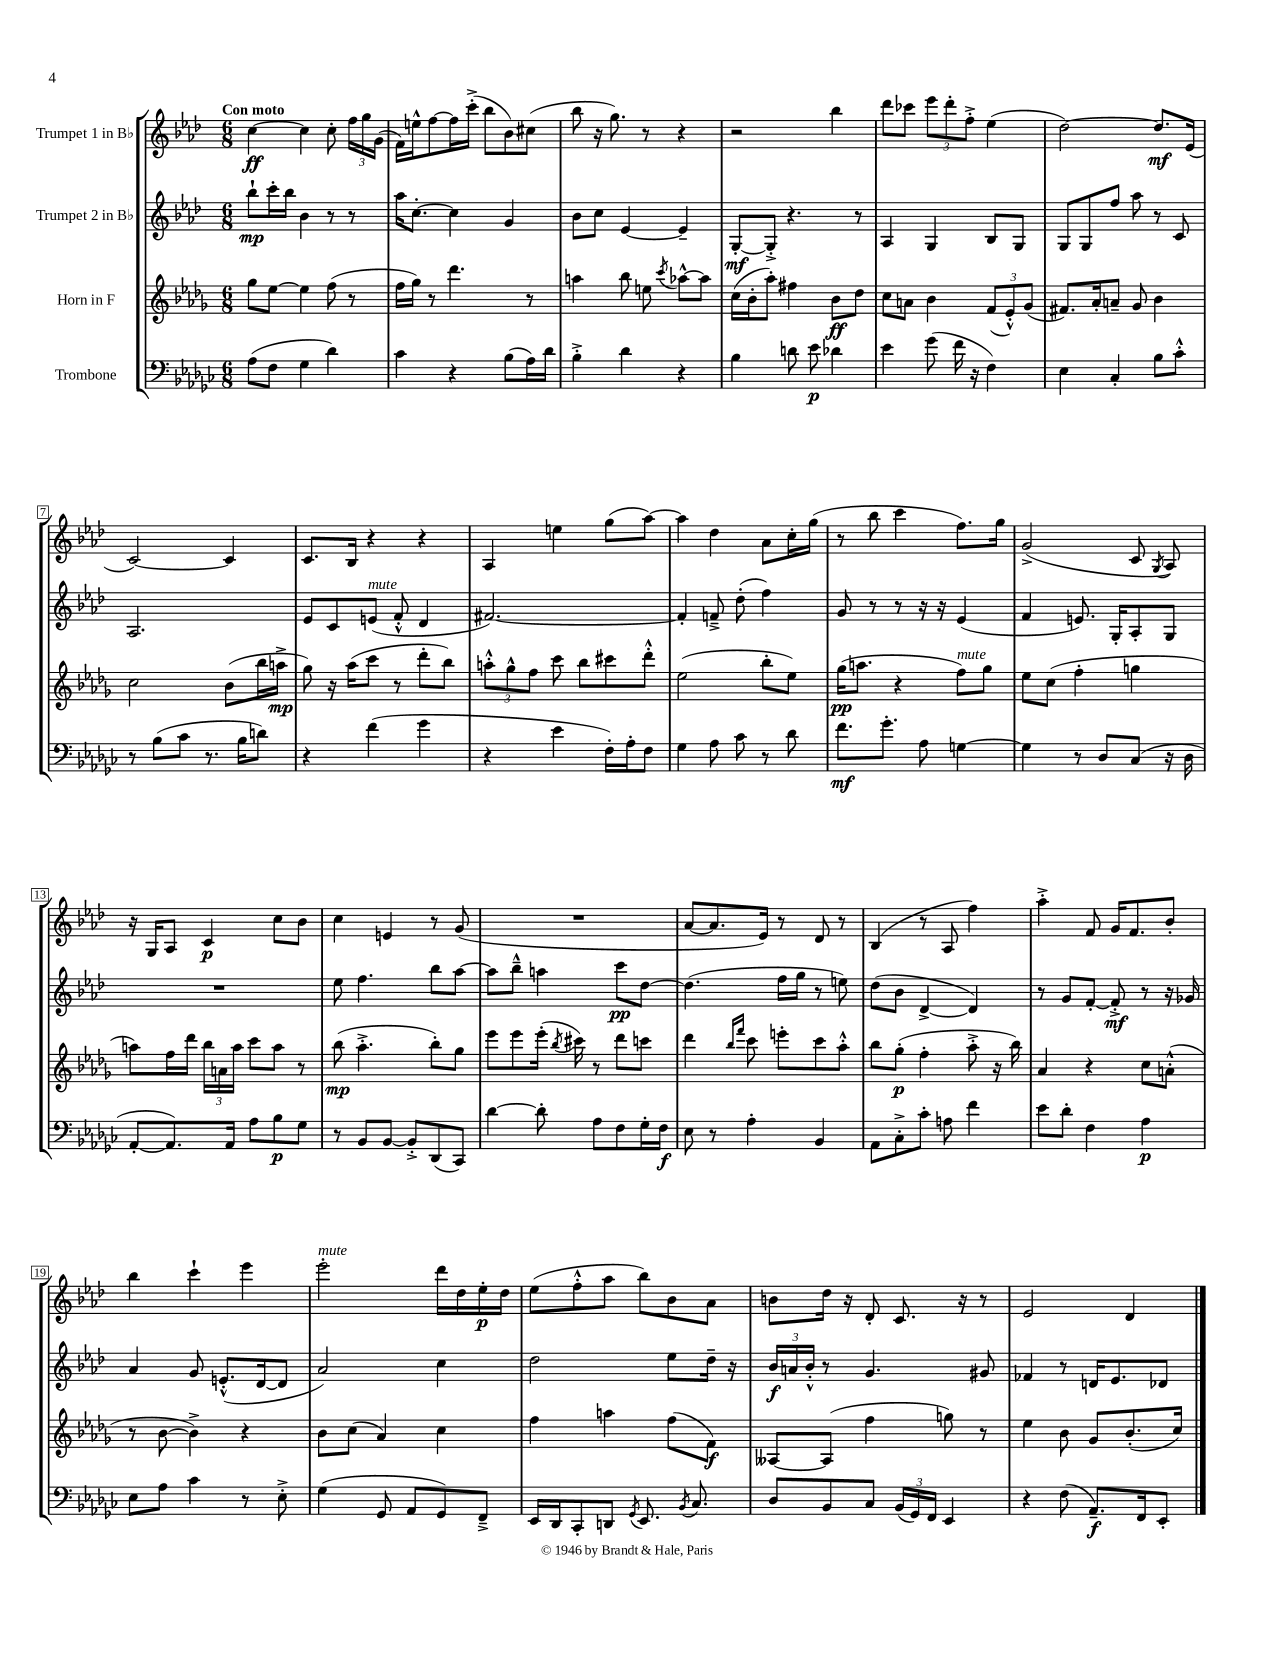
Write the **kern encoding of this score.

**kern	**kern	**kern	**kern
*staff4	*staff3	*staff2	*staff1
*clefF4	*clefG2	*clefG2	*clefG2
*k[b-e-a-d-g-c-]	*k[b-e-a-d-g-]	*k[b-e-a-d-]	*k[b-e-a-d-]
*M6/8	*M6/8	*M6/8	*M6/8
(8A-\L	8gg-\L	8bb-`\L	[4cc\
8F\J	[8ee-\J	16ccc'\L	.
.	.	16bb-\JJ	.
4G-\	4ee-\]	4b-\	4cc\]
4d-\)	(8ff\	8r	8cc'\
.	8r	8r	24ff\LL
.	.	.	24gg\
.	.	.	(24g\JJ
=	=	=	=
4c-\	16ff\LL	16aa-\LK	16f\LL)
.	16gg-\JJ)	[8.cc'\J	16ee^^\J
.	8r	.	[8ff\
4r	4.ddd-\	4cc\]	16ff\]L
.	.	.	(16ccc'^\JJ
.	.	.	8bb-\L
(8B-\L	.	4g/	8b-\)
16A-\L)	8r	.	(8cc#\J
16d-\JJ	.	.	.
=	=	=	=
4B-'^\	4aa\	8b-\L	8bb-\
.	.	8cc\J	16r
.	.	.	8.gg\)
4d-\	8bb-\	[4e-/	.
.	8ee\	.	8r
.	8qccc/	.	.
4r	[8aa-^^\L	4e-~/]	4r
.	8aa-\]J	.	.
=	=	=	=
4B-\	(16cc\LL	[8G'/L	2r
.	16b-'\J	.	.
.	8aa-'\J)	8G'^/]J	.
8d\	4ff#\	4.r	.
8e-\	.	.	.
4d-\	8b-\L	.	4bb-\
.	8dd-\J	8r	.
=	=	=	=
4e-\	8cc\L	4A-/	8ddd-\L
.	8a\J	.	8ccc-\J
(8g-\	4b-\	4G/	12eee-\L
.	.	.	12ddd-'\
16f\	.	.	.
.	.	.	12ff'^\J
16r	.	.	.
4F\)	(12f/L	8B-/L	(4ee-\
.	12e-'^^/)	.	.
.	.	8G/J	.
.	(12g-/J	.	.
=	=	=	=
4E-\	8.f#/L)	8G/L	[2dd-\)
.	.	8G/	.
.	16a-'/k	.	.
4C-'/	8a~/J	8ff/J	.
.	8g-/	8aa-\	.
8B-\L	4b-\	8r	8.dd-/]L
8c-'^^\J	.	8c/	.
.	.	.	(16e-/Jk
=	=	=	=
8r	2cc\	2.A-/	[2c/)
(8B-\L	.	.	.
8c-\J	.	.	.
8.r	.	.	.
.	(8b-\L	.	4c/]
16B-\LK	.	.	.
8d\J)	16bb-\L	.	.
.	16aa^\JJ	.	.
=	=	=	=
4r	8gg-\)	8e-/L	8.c/L
.	16r	8c/	.
.	(16aa-\LK	.	16B-/Jk
(4f\	8ccc\J	(8e/J	4r
.	8r	8f'^^/	.
4g-\	8ddd-'\L	4d-/	4r
.	8bb-\J)	.	.
=	=	=	=
4r	12aa'^^\L	[2.f#/)	4A-/
.	12gg-^^\	.	.
.	12ff\J	.	.
4e-\	8ccc\	.	4ee\
.	8bb-\L	.	.
16F'\LL)	8ccc#\	.	(8gg\L
16A-'\J	.	.	.
8F\J	8ddd-'^^\J	.	[8aa-\J)
=	=	=	=
4G-\	(2ee-\	4f#'/]	4aa-\]
8A-\	.	8f~^/	4dd-\
8c-\	.	(8dd-'\	.
8r	8bb-'\L	4ff\)	8a-\L
8d-\	8ee-\J)	.	16cc'\L
.	.	.	(16gg\JJ
=	=	=	=
8.f\L	(16gg-\LK	8g/	8r
.	8.aa\J	.	.
.	.	8r	8bb-\
8.g-'\J	.	.	.
.	4r	8r	4ccc\
8A-\	.	16r	.
.	.	16r	.
[4G\	8ff\L)	(4e-/	8.ff\L)
.	8gg-\J	.	.
.	.	.	16gg\Jk
=	=	=	=
4G\]	8ee-\L	4f/	(2g^/
.	(8cc\J	.	.
8r	4ff'\	8.e/)	.
8D-/L	.	.	.
.	.	16G'/LK	.
(8C-/J	4gg\	8A-'/	8c/
.	.	.	8qG/
16r	.	8G/J	8A-/)
16D-\	.	.	.
=	=	=	=
[8AA-'/L	8aa\L)	2.r	16r
.	.	.	16G/LK
8.AA-/])	16ff\L	.	8A-/J
.	16ddd-\JJ	.	.
.	24bb-\LL	.	4c/
.	24a\	.	.
16AA-/Jk	.	.	.
.	24aa\JJ	.	.
8A-\L	8ccc\L	.	.
8B-\	8aa\J	.	8cc\L
8G-\J	8r	.	8b-\J
=	=	=	=
8r	(8bb-\	8ee-\	4cc\
8BB-/L	4.aa-'^\	4.ff\	.
[8BB-/J	.	.	4e/
8BB-'^/]L	.	.	.
(8DD-/	8bb-'\L)	8bb-\L	8r
8CC-/J)	8gg-\J	[8aa-\J	(8g/
=	=	=	=
[4d-\	8eee-\L	8aa-\]L	2.r
.	8eee-\	8bb-~^^\J	.
8d-'\]	(16eee-'\Jk	4aa\	.
.	8qbb-/	.	.
.	16ccc#\)	.	.
8A-\L	8r	.	.
8F\	8ddd-\L	8ccc\L	.
16G-'\L	8ccc\J	[8dd-\J	.
16F\JJ	.	.	.
=	=	=	=
8E-\	4ddd-\	(4.dd-\]	[8a-/L
8r	.	.	8.a-/]
.	16qqbb-/LL	.	.
.	16qqfff/JJ	.	.
4A-'\	8ccc\	.	.
.	.	.	16e-/Jk)
.	8eee'\L	16ff\LL	8r
.	.	16gg\JJ	.
4BB-/	8ccc\	8r	8d-/
.	8aa-'^^\J	8ee\)	8r
=	=	=	=
8AA-\L	8bb-\L	(8dd-\L	(4B-/
8C-'^\	(8gg-'\J	8b-\J	.
8c-'\J	4ff'\	[4d-^/	8r
8A\	.	.	8A-/
4f\	8aa-'^\	4d-/])	4ff\)
.	16r	.	.
.	16bb-\)	.	.
=	=	=	=
8e-\L	4a-/	8r	4aa-'^\
8d-'\J	.	8g/L	.
4F\	4r	[8f'/J	8f/
.	.	8f'^/]	16g/LK
.	.	.	8.f/
4A-\	8cc\L	8r	.
.	(8a'^^\J	16r	8b-'/J
.	.	16g-/	.
=	=	=	=
8E-\L	8r	4a-/	4bb-\
8A-\J	[8b-\	.	.
4c-\	4b-^\])	8g/	4ccc`\
.	.	(8.e'^^/L	.
8r	4r	.	4eee-\
.	.	[16d-/k	.
8E-'^\	.	8d-/]J	.
=	=	=	=
(4G-\	8b-\L	2a-/)	2eee-'\
.	(8cc\J	.	.
8GG-/	4a-/)	.	.
8AA-/L	.	.	.
8GG-/)	4cc\	4cc\	16ddd-\LL
.	.	.	16dd-\
8FF~^/J	.	.	16ee-'\
.	.	.	16dd-\JJ
=	=	=	=
16EE-/LL	4ff\	2dd-\	(8ee-\L
16DD-/J	.	.	.
8CC-'/	.	.	8ff'^^\
8DD/J	4aa\	.	8aa-\J
8qGG-/	.	.	.
8.EE-/	.	.	8bb-\L)
.	(8ff\L	8ee-\L	8b-\
8qBB-/	.	.	.
8.C-/	.	.	.
.	8f\J)	16dd-~\Jk	8a-\J
.	.	16r	.
=	=	=	=
8D-/L	[8A--/L	24b-/LL	8b\L
.	.	24a/	.
.	.	24b-'^^/JJ	.
8BB-/	(8A--/]J	8r	16dd-\Jk
.	.	.	16r
8C-/J	4ff\	4.g/	8d-'/
(24BB-/LL	.	.	8.c/
24GG-/)	.	.	.
24FF/JJ	.	.	.
4EE-/	8gg\)	.	.
.	.	.	16r
.	8r	8g#/	8r
=	=	=	=
4r	4ee-\	4f-/	2e-/
(8F\	8b-\	8r	.
8.AA-~/L)	8g-/L	16d/LK	.
.	.	8.e-/	.
.	(8.b-'/	.	4d-/
16FF/k	.	.	.
8EE-'/J	.	8d-/J	.
.	16cc/Jk)	.	.
==	==	==	==
*-	*-	*-	*-
